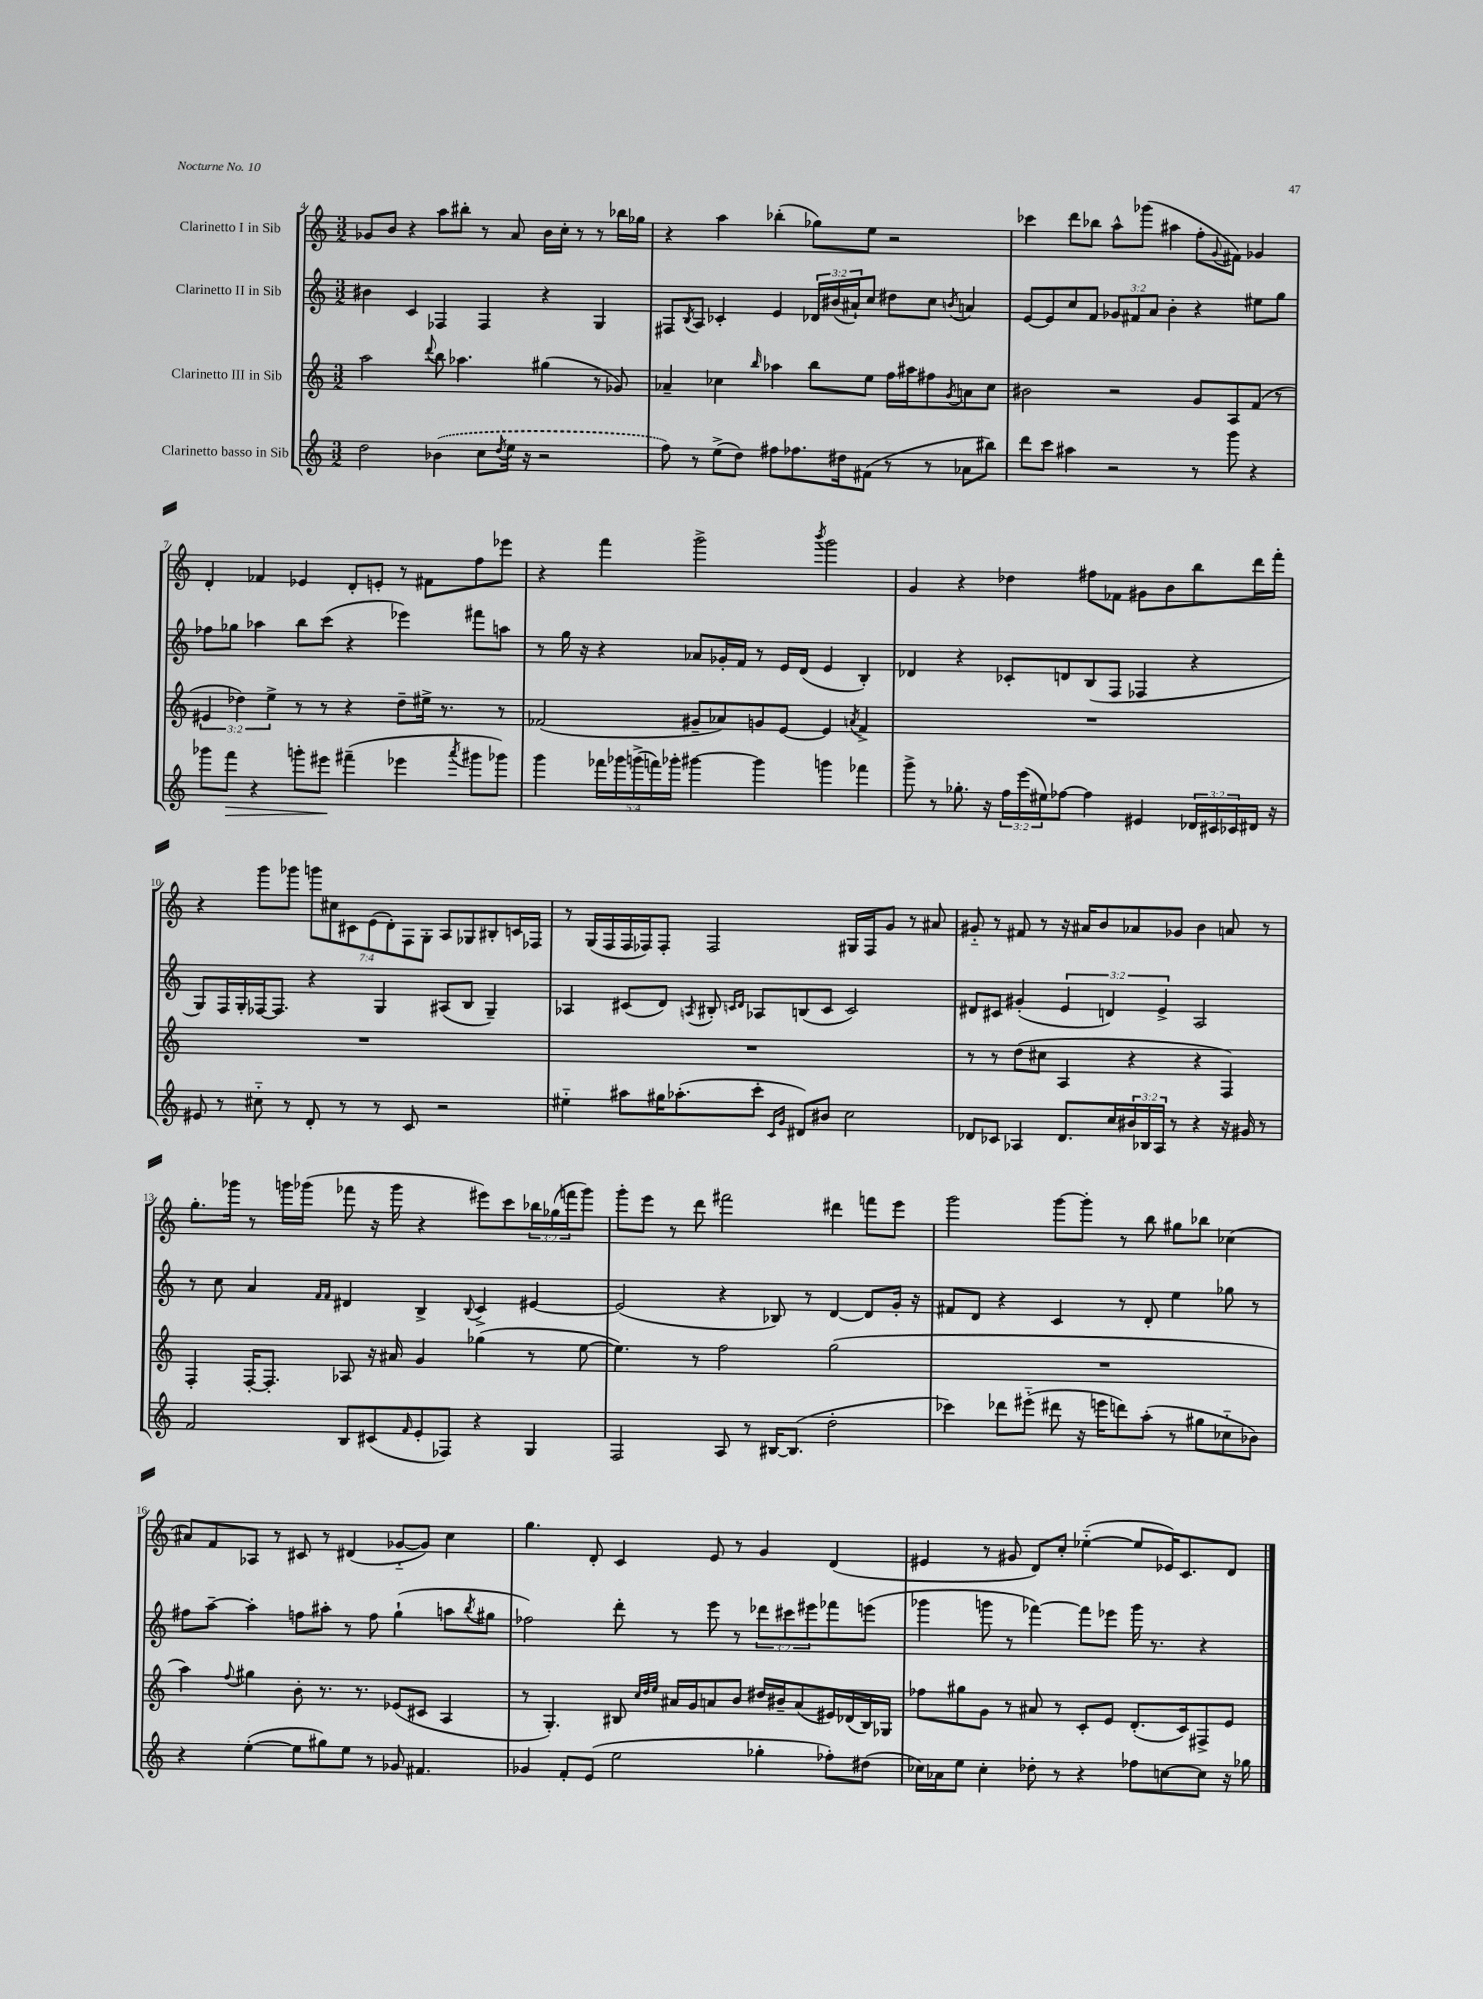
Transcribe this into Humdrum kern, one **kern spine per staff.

**kern	**kern	**kern	**kern
*staff4	*staff3	*staff2	*staff1
*clefG2	*clefG2	*clefG2	*clefG2
*k[]	*k[]	*k[]	*k[]
*M3/2	*M3/2	*M3/2	*M3/2
2dd\	2aa\	4b#\	8g-/L
.	.	.	8b/J
.	.	4c/	4r
.	8qqddd/	.	.
(4b-\	8bb\	4F-/	8aa\L
.	4.aa-\	.	8bb#'\J
8cc\L	.	4F-/	8r
8qdd/	.	.	.
16ee\Jk	.	.	8a/
16r	.	.	.
2r	(4gg#\	4r	16b\LL
.	.	.	16cc'\JJ
.	.	.	8r
.	8r	4G/	8r
.	8g-/)	.	16bb-\LL
.	.	.	16gg-\JJ
=	=	=	=
8ff\)	4a-~/	8F#/L	4r
.	.	8qB/	.
8r	.	8A/J	.
(8ee^\L	4cc-\	4c-'/	4aa\
8dd\J)	.	.	.
.	16qqbb/	.	.
8ff#\L	4aa-\	4e/	(4bb-'\
8.ff-\	.	.	.
.	8bb\L	24d-/LL	8gg-\L)
.	.	(24b#/	.
16dd#\k	.	.	.
.	.	24a#`/J)	.
(8f#\J	8ee\J	8cc/J	8ee\J
8r	16ff\LL	8dd#\L	2r
.	16aa#\J	.	.
8r	8ff#\	8cc\J	.
.	8qg/	8qb/	.
8a-\L	8a\	4a/	.
8bb#\J)	8cc-\J	.	.
=	=	=	=
8ddd\L	2b#\	[8e/L	4ccc-\
8ccc\J	.	8e/]	.
4aa#\	.	8cc/	8ddd\L
.	.	8f/J	8bb-\J
2r	2r	12g-/L	8aa^^\L
.	.	12f#/	.
.	.	.	(8ggg-\J
.	.	12a/J	.
.	.	4b'\	4aa#\
8r	8g/L	4r	8ff'\L
.	.	.	8qqg/
8ggg\	8A/	.	8f#\J)
4r	(8f/J	8ee#\L	4g-/
.	8r	8gg\J	.
=	=	=	=
8ggg-\L	6e#/	8ff-\L	4d'/
8fff\J	.	8gg-\J	.
.	6dd-\)	.	.
4r	.	4aa-\	4f-/
.	6ee^\	.	.
8ggg'\L	8r	8bb\L	4e-/
8eee#\J	8r	(8ccc\J	.
(4fff#~\	4r	4r	8d'/L
.	.	.	8e'/J
4eee-\	8dd-~\L	4eee-\)	8r
.	16ee#^\Jk	.	8f#\L
.	8.r	.	.
8qaaa/	.	.	.
8ggg#\L	.	8fff#\L	8ff\
8ggg-\J)	8r	8aa\J	8eee-\J
=	=	=	=
4ggg\	(2f-/	8r	4r
.	.	16gg\	.
.	.	16r	.
20fff-\LL	.	4r	4fff\
20ggg-\	.	.	.
(20ggg^\	.	.	.
20fff\)	.	.	.
20ggg-'\JJ	.	.	.
[4ggg#\	8g#~/L	8a-/L	2ggg^\
.	8a-/)	16g-'/L	.
.	.	16f/JJ	.
4ggg#\]	8g/	8r	.
.	[8e/J	16e/LL	.
.	.	(16d/JJ	.
.	.	.	8qbbb/
4ggg\	4e/]	4e/	2ggg\
.	8qa/	.	.
4fff-\	4f-^/	4B'/)	.
=	=	=	=
8ggg^\	1.r	4d-/	4g/
8r	.	.	.
8.gg-'\	.	4r	4r
16r	.	.	.
24ff\LL	.	8c-'/L	4dd-\
(24eee\	.	.	.
24ee#\J)	.	.	.
[8ff-\J	.	8d/	.
4ff-\]	.	(8B/	8ff#\L
.	.	8F/J	8f-\J
4e#/	.	4F-/	8g#\L
.	.	.	8b\
24d-/LL	.	4r	8bb\
24c#/	.	.	.
24c-/	.	.	.
16d#/JJ	.	.	16ddd\L
16r	.	.	16fff'\JJ
=	=	=	=
8e#/	1.r	8G/L)	4r
8r	.	16F/L	.
.	.	16G'/	.
8cc#'~\	.	[16F-/J	8ggg\L
.	.	8.F-/]J	.
8r	.	.	8ggg-\J
8d'/	.	4r	14ggg\L
.	.	.	14cc#\
8r	.	.	.
.	.	.	14c#\
.	.	.	(14e\
8r	.	4G/	.
.	.	.	14d'\)
.	.	.	14F\
8c/	.	.	.
.	.	.	14G'\J
2r	.	(8A#/L	8A/L
.	.	8B/J	8G-/
.	.	4G~/)	8B#'/
.	.	.	16c/L
.	.	.	16F-/JJ
=	=	=	=
4ee#'~\	1.r	4A-/	8r
.	.	.	(16G/LL
.	.	.	16F/
8aa#\L	.	(8c#/L	16F/
.	.	.	16F-/J)
16gg#\K	.	8d/J)	8F-'/J
(8.aa-'\	.	.	.
.	.	8qA/	.
.	.	8B#'/	2F-/
.	.	16qqc/LL	.
.	.	16qqd/JJ	.
8ccc'\J	.	8A-/L	.
16qqc/LL	.	.	.
16qqg/JJ	.	.	.
8d#/L)	.	(8B/	.
8b#/J	.	8c/J	.
2cc\	.	2c/)	16G#/LL
.	.	.	16F-/J
.	.	.	8g/J
.	.	.	8r
.	.	.	8a#/
=	=	=	=
8d-/L	8r	8d#/L	8g#'~/
8c-/J	8r	8c#/J	8r
4A-/	(8dd\L	(4g#'/	8f#/
.	8cc#\J	.	8r
8.d-/L	4A/	6e/	16r
.	.	.	16a#/LK
.	.	.	8b/
.	.	6d/)	.
16cc/L	.	.	.
24b#/	4r	.	8a-/
24B-/	.	.	.
24A-/JJ	.	6e^/	.
8r	.	.	8g-/J
4r	4r	2A/	4b\
16r	4F/)	.	8a/
16g#/	.	.	.
8r	.	.	8r
=	=	=	=
2f/	4F'/	8r	8.gg'\L
.	.	8cc\	.
.	.	.	16ggg-\Jk
.	[16F'/LK	4a/	8r
.	8.F'/]J	.	.
.	.	.	16ggg\LL
.	.	.	(16ggg-\JJ
.	.	16qqf/LL	.
.	.	16qqf/JJ	.
8B/L	8A-/	4d#/	8fff-\
(8c#/	16r	.	16r
.	16a#/	.	16ggg-\
16qqf/	.	.	.
8e'/	4g/	4B^/	4r
8F-/J)	.	.	.
.	.	8qqB/	.
4r	(4gg-\	4c^/	8eee#\L)
.	.	.	8ccc\
4G/	8r	[4e#/	24bb-\L
.	.	.	(24gg-\
.	.	.	24fff\J
.	[8ee\	.	8ggg-\J)
=	=	=	=
2F/	4.ee\])	(2e#/]	8ggg'\L
.	.	.	8eee\J
.	.	.	8r
.	8r	.	8ddd\
8A/	2ff\	4r	2fff#\
8r	.	.	.
[16B#/LK	.	8B-/)	.
(8.B#/]J	.	.	.
.	.	8r	.
2dd'\	(2gg\	[4d/	4ddd#\
.	.	8d/]L	8fff\L
.	.	16g'/Jk	8eee\J
.	.	16r	.
=	=	=	=
4ccc-\)	1.r	8f#/L	2ggg\
.	.	8d/J	.
8ddd-\L	.	4r	.
(8eee#'~\J	.	.	.
8ddd#\	.	4c/	[8ggg\L
16r	.	.	8ggg'\]J
16eee\LK	.	.	.
8ddd\)	.	8r	8r
(8aa'\J	.	8d'/	8bb\
8r	.	4ee\	8gg#\L
8gg#\L	.	.	8bb-\J
8cc-'~\	.	8gg-\	(4cc-\
8b-\J)	.	8r	.
=	=	=	=
4r	4aa\)	8ff#\L	8a#/L)
.	.	[8aa~\J	8f/
.	8qqff/	.	.
([4ee'\	4gg#\	4aa'\]	8A-/J
.	.	.	8r
8ee\]L	8b'\	8ff\L	8c#/
8gg#\)	8.r	8aa#'\J	8r
8ee\J	.	8r	(4d#/
.	8.r	.	.
8r	.	8ff\	.
8g-/	(8e-/L	(4gg`\	[8g-'~/L
4.f#/	8c#/J	.	8g-/]J)
.	4A/	8aa\L	4cc\
.	.	8qbb/	.
.	.	8gg#\J	.
=	=	=	=
4g-/	8r	2ff-\)	4.gg\
.	4.G'/)	.	.
8f'/L	.	.	.
(8e/J	.	.	8d'/
2ee\	8B#/	8ddd'\	4c/
.	32qqcc/LLL	.	.
.	32qqdd/	.	.
.	32qqee/JJJ	.	.
.	16a#/LL	8r	.
.	16g/J	.	.
.	8a/	8eee\	8e/
.	8b/J	8r	8r
4gg-'\	16dd#/LL	12ddd-\L	4g/
.	16b#~/J	.	.
.	.	12ccc#\	.
.	(8a/	.	.
.	.	12eee#\	.
8ff-'\L)	16e#/L)	8fff-\	(4d/
.	(16d-/	.	.
(8dd#\J	16B#/)	(8eee\J	.
.	16G-/JJ	.	.
=	=	=	=
16cc-\LL)	8ff-\L	4ggg-\	4e#/
16a-\J	.	.	.
8ee\J	8gg#\	.	.
4cc-'\	8g\J	8ggg\	8r
.	8r	8r	8g#/
8dd-'\	8a#/	[4fff-\)	8d/L)
8r	8r	.	8cc'/J
4r	8c'/L	8fff-\]L	([4ee-'~\
.	8e/J	8eee-\J	.
8ff-\L	(8.d'/L	16ggg\	8ee-/]L
.	.	8.r	.
[8cc\	.	.	16e-/K)
.	16c/k)	.	8.c/
8cc\]J	8F#^/	4r	.
16r	8e/J	.	8d/J
16gg-\	.	.	.
==	==	==	==
*-	*-	*-	*-
